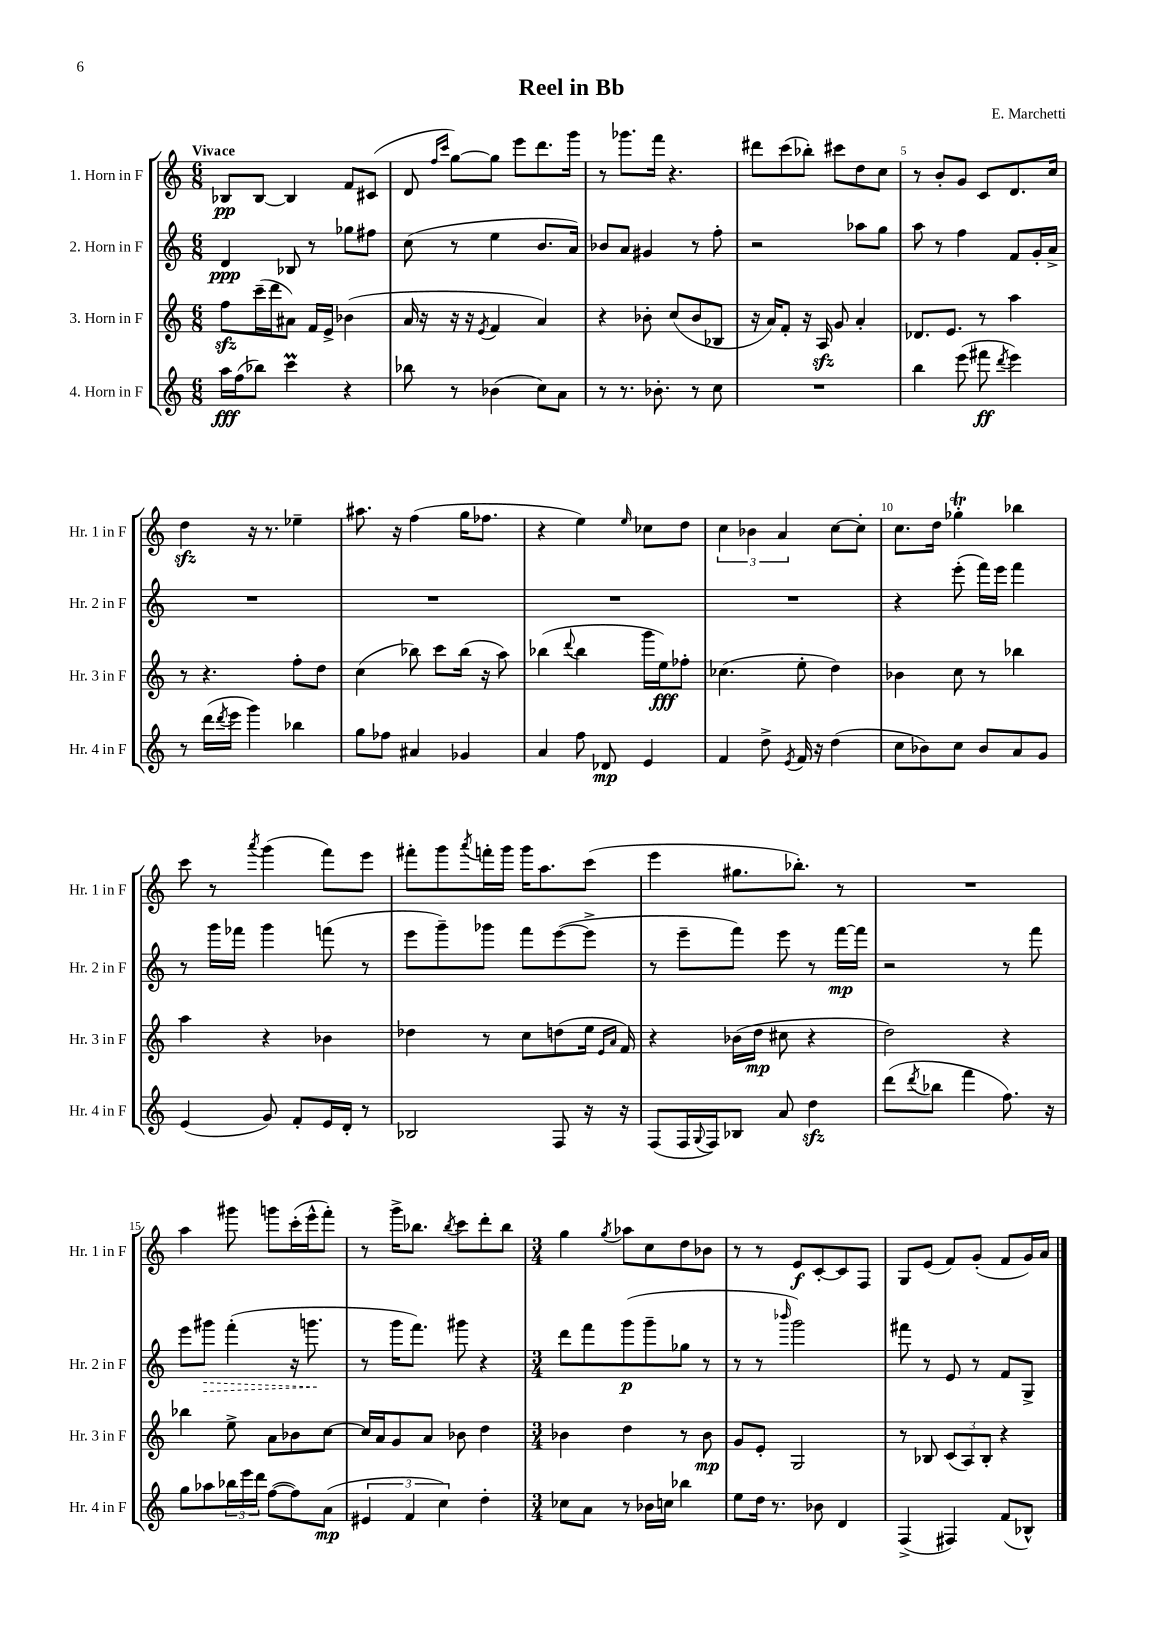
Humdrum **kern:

**kern	**kern	**kern	**kern
*staff4	*staff3	*staff2	*staff1
*clefG2	*clefG2	*clefG2	*clefG2
*k[]	*k[]	*k[]	*k[]
*M6/8	*M6/8	*M6/8	*M6/8
16aa\LL	8ff\L	4d/	8B-/L
(16ff\J	.	.	.
8bb-\J)	(16ccc~\L	.	[8B-/J
.	16ddd\J	.	.
4ccc\	8a#\J)	8B-/	4B-/]
.	16f/LL	8r	.
.	16e^/JJ	.	.
4r	(4b-\	8gg-\L	8f/L
.	.	8ff#\J	(8c#/J
=	=	=	=
8bb-\	16a/	(8cc\	8d/
.	16r	.	.
.	.	.	16qqff/LL
.	.	.	16qqccc/JJ
8r	16r	8r	[8gg\L)
.	16r	.	.
.	8qe/	.	.
(4b-\	4f/	4ee\	8gg\]J
.	.	.	8eee\L
8cc\L)	4a/)	8.b/L	8.ddd\
8a\J	.	.	.
.	.	16a/Jk)	16ggg\Jk
=	=	=	=
8r	4r	8b-/L	8r
8.r	.	8a/J	8.ggg-\L
.	8b-'\	4g#/	.
8.b-'\	.	.	16fff\Jk
.	(8cc/L	.	4.r
8r	8b-/	8r	.
8cc\	8B-/J	8ff'\	.
=	=	=	=
2.r	16r	2r	8ddd#\L
.	16a/LK)	.	.
.	8f'/J	.	(8ccc\
.	16r	.	8bb-'\J)
.	16A/	.	.
.	8g/	.	8ccc#\L
.	4a'/	8aa-\L	8dd\
.	.	8gg\J	8cc\J
=	=	=	=
4bb\	8.d-/L	8aa\	8r
.	.	8r	8b'/L
.	8.e/J	.	.
(8eee\	.	4ff\	8g/J
8fff#\	8r	.	8c/L
8qddd/	.	.	.
4eee\)	4aa\	8f/L	8.d/
.	.	16g'/L	.
.	.	16a^/JJ	16cc/Jk
=	=	=	=
8r	8r	2.r	4dd\
(16ddd\LL	4.r	.	.
8qddd/	.	.	.
16eee\JJ	.	.	.
4ggg\)	.	.	16r
.	.	.	8.r
4bb-\	8ff'\L	.	4ee-~\
.	8dd\J	.	.
=	=	=	=
8gg\L	(4cc\	2.r	8.aa#\
8ff-\J	.	.	.
.	.	.	16r
4a#/	8bb-\)	.	(4ff\
.	8ccc\L	.	.
4g-/	(16bb-\Jk	.	16gg\LK
.	16r	.	8.ff-\J
.	8aa\)	.	.
=	=	=	=
4a/	(4bb-\	2.r	4r
.	8qqddd/	.	.
8ff\	4bb-\	.	4ee\)
8d-/	.	.	.
.	.	.	16qqee/
4e/	16ggg\LL	.	8cc-\L
.	16ee\J)	.	.
.	8ff-'\J	.	8dd\J
=	=	=	=
4f/	(4.cc-\	2.r	6cc\
.	.	.	6b-\
8dd^\	.	.	.
.	.	.	6a/
8qe/	.	.	.
16f/	8ee'\	.	.
16r	.	.	.
(4dd\	4dd\)	.	[8cc\L
.	.	.	8cc'\]J
=	=	=	=
8cc\L	4b-\	4r	8.cc\L
8b-\)	.	.	.
.	.	.	16dd\Jk
8cc\J	8cc\	(8eee'\	4gg-'\
8b-/L	8r	16fff\LL)	.
.	.	16eee\JJ	.
8a/	4bb-\	4fff\	4bb-\
8g/J	.	.	.
=	=	=	=
(4e/	4aa\	8r	8ccc\
.	.	16ggg\LL	8r
.	.	16fff-\JJ	.
.	.	.	8qaaa/
8g/)	4r	4ggg\	(4ggg\
8f'/L	.	.	.
16e/L	4b-\	(8fff\	8fff\L)
16d'/JJ	.	.	.
8r	.	8r	8eee\J
=	=	=	=
2B-/	4dd-\	8eee\L	8fff#'\L
.	.	8ggg~\)	8ggg\
.	.	.	8qaaa/
.	8r	8ggg-\J	16fff'\L
.	.	.	16ggg\JJ
.	8cc\L	8fff\L	16ggg\LK
.	.	.	8.aa\
8F/	(8dd\	([8eee\	.
16r	16ee\Jk	8eee^\]J	(8ccc\J
.	16qqe/LL	.	.
.	16qqa/JJ	.	.
16r	16f/)	.	.
=	=	=	=
(8F/L	4r	8r	4eee\
16F/L	.	8eee~\L	.
8qqG/	.	.	.
16F/J)	.	.	.
8B-/J	(16b-\LL	8fff\J)	8.gg#\L
.	16dd\JJ	.	.
8a/	8cc#\	8eee\	.
.	.	.	8.bb-'\J)
4dd\	4r	8r	.
.	.	[16fff\LL	8r
.	.	16fff\]JJ	.
=	=	=	=
(8ddd\L	2dd\)	2r	2.r
8qddd/	.	.	.
8bb-\J	.	.	.
4fff\	.	.	.
8.ff\)	4r	8r	.
.	.	8fff\	.
16r	.	.	.
=	=	=	=
8gg\L	4bb-\	8eee\L	4aa\
8aa-\	.	8ggg#\J	.
24bb-\L	8ee^\	(4fff'\	8ggg#\
24eee\	.	.	.
24ddd\JJ	.	.	.
([8ff\L	8a\L	.	8ggg\L
8ff\])	8b-\	16r	(16ccc'\L
.	.	8.ggg\	16eee^^\J
(8a\J	[8cc\J	.	8fff'\J)
=	=	=	=
6e#/	16cc/]LL	8r	8r
.	16a/J	.	.
.	8g/	16ggg\LK	16ggg^\LK
6f/	.	.	.
.	.	8.fff\J)	8.bb-\J
.	8a/J	.	.
6cc\)	.	.	.
.	.	.	8qbb-/
.	8b-\	8ggg#\	8ccc\L
4dd'\	4dd\	4r	8ddd'\
.	.	.	8bb-\J
=	=	=	=
*M3/4	*M3/4	*M3/4	*M3/4
8cc-\L	4b-\	8ddd\L	4gg\
8a\J	.	8fff\	.
.	.	.	8qgg/
8r	4dd\	(8ggg\	8aa-\L
16b-\LL	.	8ggg~\	8cc\
16cc\JJ	.	.	.
4bb-\	8r	8gg-\J	8dd\
.	8b-\	8r	8b-\J
=	=	=	=
8ee\L	8g/L	8r	8r
16dd\Jk	8e'/J	8r	8r
8.r	.	.	.
.	.	16qqbbb-/	.
.	2G/	2ggg\)	8e/L
8b-\	.	.	[8c'/
4d/	.	.	8c/]
.	.	.	8F/J
=	=	=	=
(4F^/	8r	8fff#\	8G/L
.	8B-/	8r	(8e/J
4F#/)	(12c/L	8e/	8f/L)
.	12A/)	.	.
.	.	8r	(8g'/J
.	12B-'/J	.	.
(8f/L	4r	8f/L	8f/L
8B-^^/J)	.	8G^/J	16g/L)
.	.	.	16a/JJ
==	==	==	==
*-	*-	*-	*-
